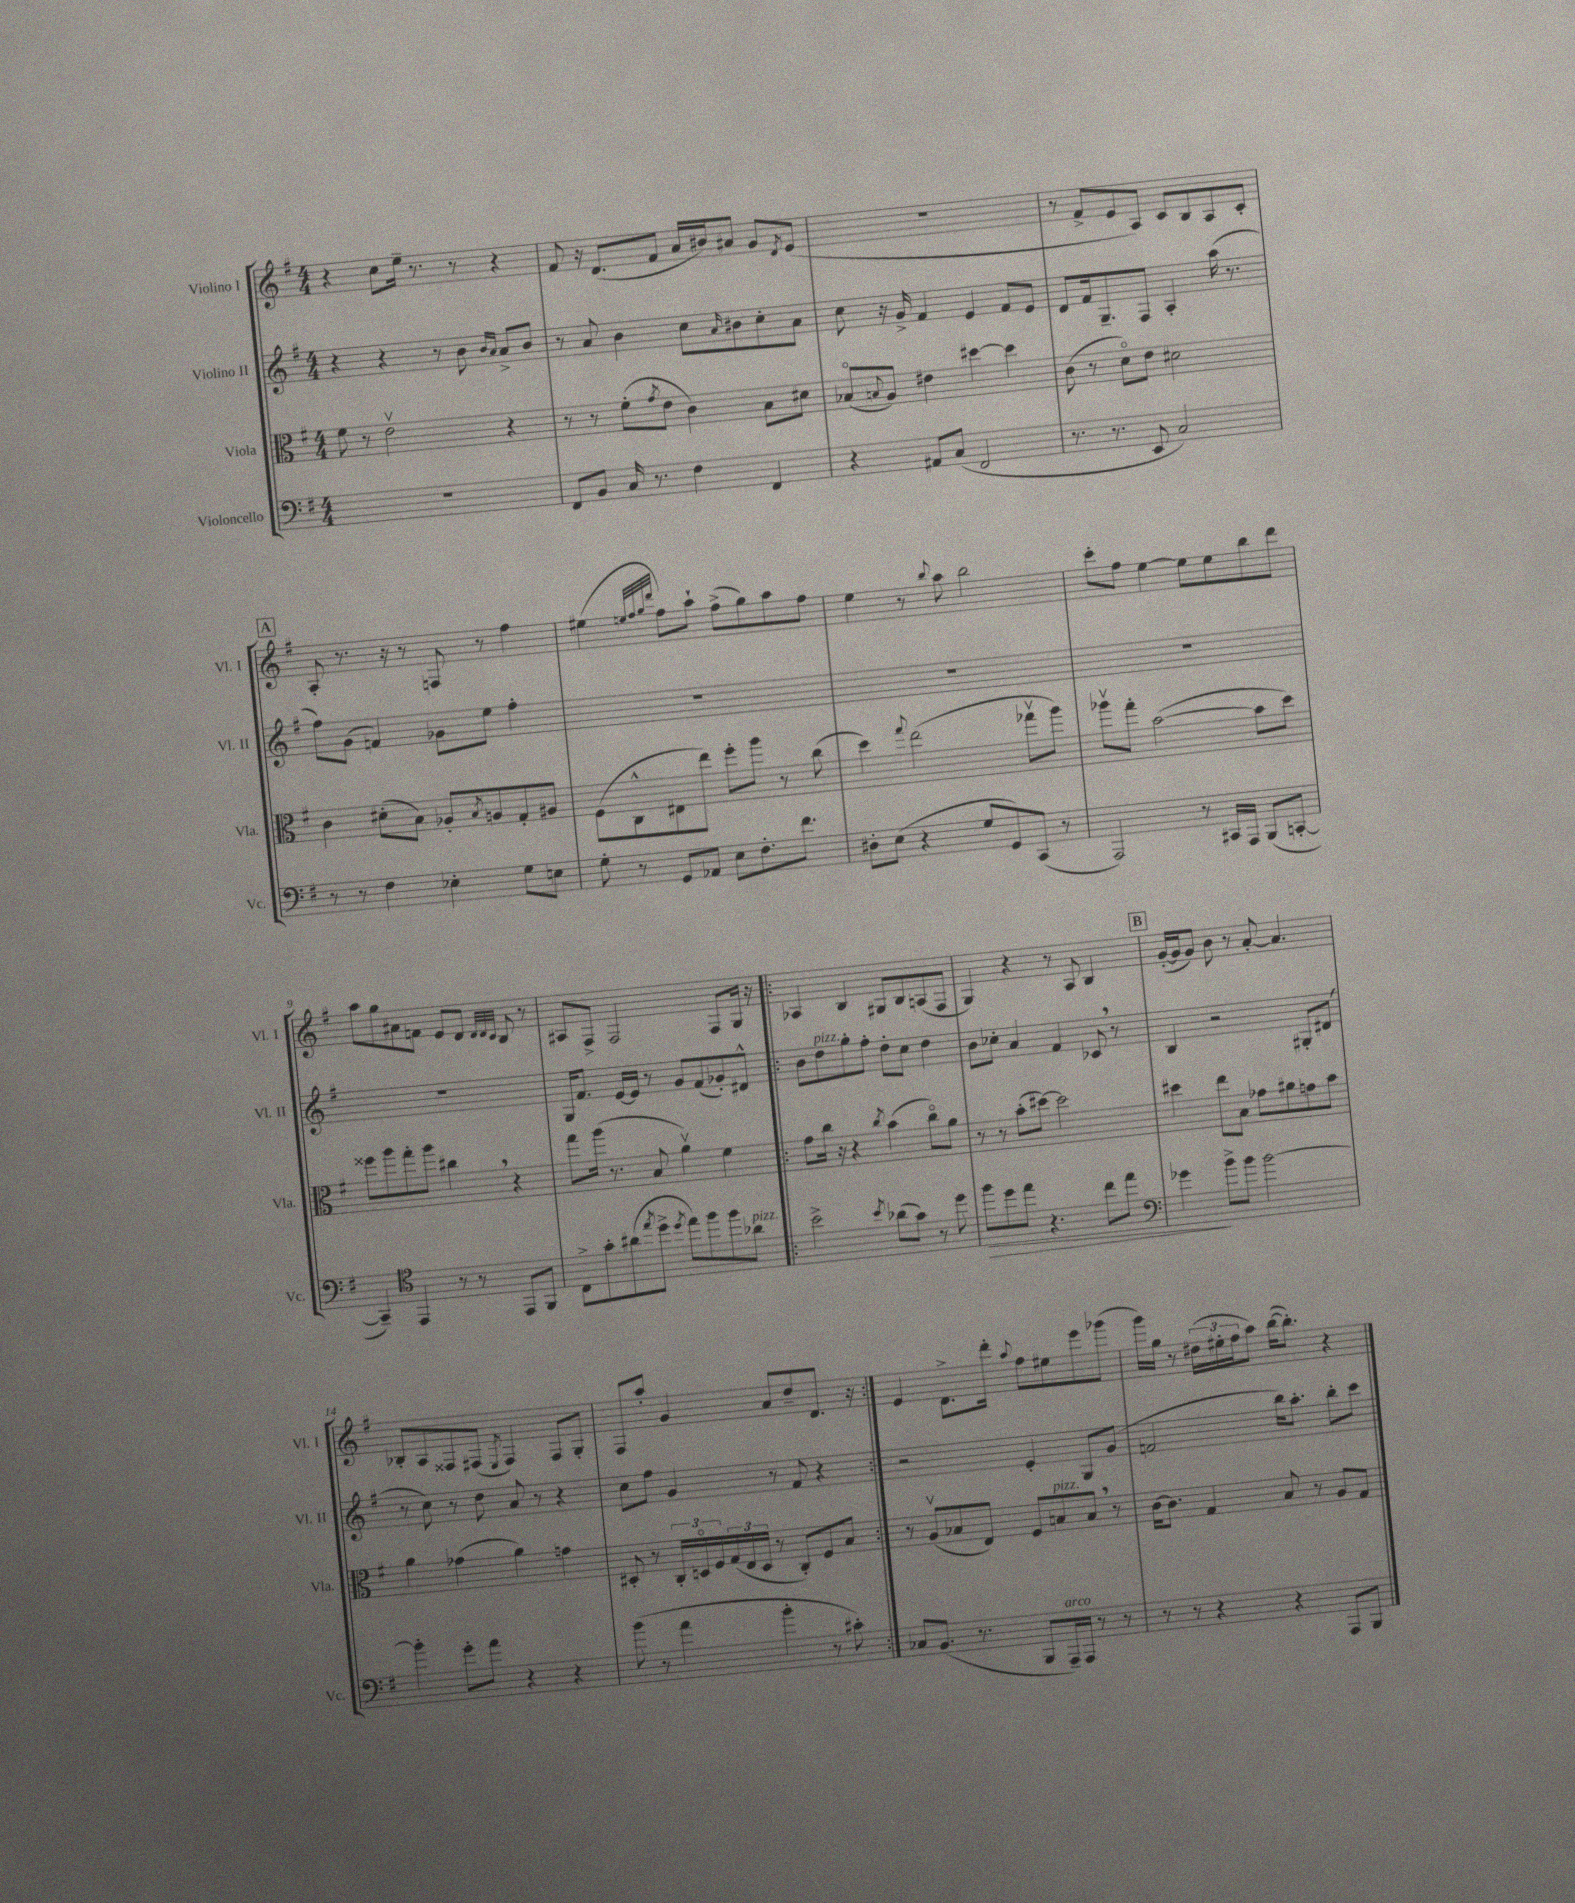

**kern	**kern	**kern	**kern
*staff4	*staff3	*staff2	*staff1
*clefF4	*clefC3	*clefG2	*clefG2
*k[f#]	*k[f#]	*k[f#]	*k[f#]
*M4/4	*M4/4	*M4/4	*M4/4
1r	8f#	4r	4r
.	8r	.	.
.	2ev	4r	8cc
.	.	.	16ee~
.	.	.	8.r
.	.	8r	.
.	.	8b	8r
.	.	16qqb	.
.	.	16qqa	.
.	4r	8a^	4r
.	.	8b	.
=	=	=	=
8FF#	8r	8r	8f#
8BB	8r	8a	16r
.	.	.	(8.d
16C	(8f#'	4b	.
8.r	.	.	.
.	8qg	.	.
.	8e	.	8f#
4F#	4c)	8cc	16a
.	.	.	16b#)
.	.	16qqa	.
.	.	8b#	8a#
4FF#	8B	8cc'	8g
.	.	.	8qd
.	8d#	8a	(8e
=	=	=	=
4r	(8B-o	8cc	1r
.	8qqB	.	.
.	8A)	16r	.
.	.	16g^	.
8AA#	4e#	4f#	.
(8C	.	.	.
2FF#	[4dd#	4e	.
.	4dd#]	8f#	.
.	.	8e	.
=	=	=	=
8.r	(8c	8d	8r
.	8r	16f#	8f#^
8.r	.	8.G~	.
.	8do)	.	8e
8EE	8e	8F#	8A)
2C)	2d#	4A'	8c
.	.	.	8B
.	.	(16aa	8A
.	.	8.r	.
.	.	.	8c'
=	=	=	=
8r	4c	8ff#)	8A'
8r	.	(8g	8.r
4F#	(8d#'	4f)	.
.	.	.	16r
.	8B)	.	8r
4E-'	8A-'	8g-	8F
.	8qB	.	.
.	8A	8ee	8r
8G	8G'	4ff#'	4ff#
8E	8A#	.	.
=	=	=	=
8G'	(8F#	1r	(4ee#
8r	8C^^	.	.
.	.	.	32qqee
.	.	.	32qqff#
.	.	.	32qqgg
.	.	.	32qqddd
8GG	8E#	.	8ff#)
8AA-	8ee)	.	8aa`
8E	8ff#'	.	(8ff#^
8.F#'	8aa	.	8gg)
.	8r	.	8aa
8.f#	.	.	.
.	(8cc	.	8ff#
=	=	=	=
8D#'	4dd)	1r	4ee
(8E	.	.	.
.	8qqgg	.	.
4r	(2ee	.	8r
.	.	.	8qqbb
.	.	.	8aa
8G	.	.	2bb
8GG)	.	.	.
(8CC	8gg-v	.	.
8r	8aa)	.	.
=	=	=	=
2AAA)	8aa-v	1r	8ccc'
.	8gg'	.	8ff#
.	([2b	.	[4ee
8r	.	.	8ee]
16CC#	.	.	8ee
16AAA	.	.	.
(8BBB	8b]	.	8bb
[8CC'	8dd)	.	8ddd
=	=	=	=
4CC~])	8ff##	1r	8aa
.	8aa	.	8gg
*clefC4	*	*	*
4EE	8gg'	.	8a#
.	8aa	.	8f
8r	4cc#	.	8e
8r	.	.	8d
.	.	.	32qqd
.	.	.	32qqd
.	.	.	32qqc
8EE	4r	.	8B
8FF#	.	.	8r
=	=	=	=
8C^	8gg	16G	8A#
.	.	8.f#	.
8g'	(16aa	.	8F#^
.	8.r	.	.
(8a#	.	[16e	2F#
.	.	16e]	.
8qee	.	.	.
8dd^	8B	8r	.
8qdd	.	.	.
8ee)	4av)	8g	.
8ff#	.	(8f#	.
8ff#	4f#	8g-')	8F#
8a-	.	8d#^^	16G
.	.	.	16r
=!|:	=!|:	=!|:	=!|:
2b^	8g	8b	4A-
.	16cc	8dd	.
.	16r	.	.
.	4r	8gg'	4B
.	.	8ff#'	.
8qb	8qcc	.	.
(8a-	(4b	8dd'	8G#
8g)	.	8cc	8B
8r	8cco)	4dd	(8A
8dd	8a	.	8F#
=	=	=	=
8ff#	8r	8b	4G)
8dd	8r	8cc-'	.
8ee	(8b'	4a	4r
4.r	[8dd#)	.	.
.	2dd#]	4f#	8r
.	.	.	8A
8cc	.	8c-	4B
8ee	.	8r	.
=	=	=	=
*clefF4	*	*	*
4g-	4dd#	4B	([16g'
.	.	.	16g]
.	.	.	8g)
8b^	8ee	2r	8b
8b	8B	.	8r
[2b	8g-	.	[8a'
.	8a#	.	4.a]
.	8g	8G#'	.
.	8b	(8d#	.
=	=	=	=
4b']	4a	8r	8B-'
.	.	8cc)	8A
8g'	(4g-	8r	8F##
8a	.	8dd	(8F#
.	.	.	8qE
4r	4a)	8a	4F#)
.	.	8r	.
4r	4g	4r	8F#
.	.	.	8G'
=	=	=	=
(8b	8D#'	8cc	8F#
8r	8r	8ff#	8aa'
4a	24C'	4g	4g
.	24Do	.	.
.	24F#	.	.
.	(24G	.	.
.	24E	.	.
.	24D	.	.
4b'	8r	8r	8a
.	8C')	8f#	8dd~
8r	8F#	4r	8.d
8c#')	8B	.	.
.	.	.	16r
=:|!	=:|!	=:|!	=:|!
8C-	8r	2r	4e
(8.BB	(8Av	.	.
.	8B-	.	8.d^
8.r	.	.	.
.	8E)	.	.
.	.	.	16ddd'
.	.	.	8qqaa
8BBB	8F#	4e'	8ff#
16AAA~)	8B	.	8ee#
16AAA	.	.	.
8r	8B	8G	8eee
8r	8r	(8g	(8ggg-
=	=	=	=
8r	[16c	2f	16ggg)
.	8.c]	.	16gg
8r	.	.	8r
4r	4G	.	(24dd#
.	.	.	24ee#'
.	.	.	24ff#
.	.	.	8aa)
4r	8B	16bb)	([16bb
.	.	8.aa'	8.bb'])
.	8r	.	.
8AAA	8A	8bb'	4r
8BBB	8G	8ccc	.
==	==	==	==
*-	*-	*-	*-
